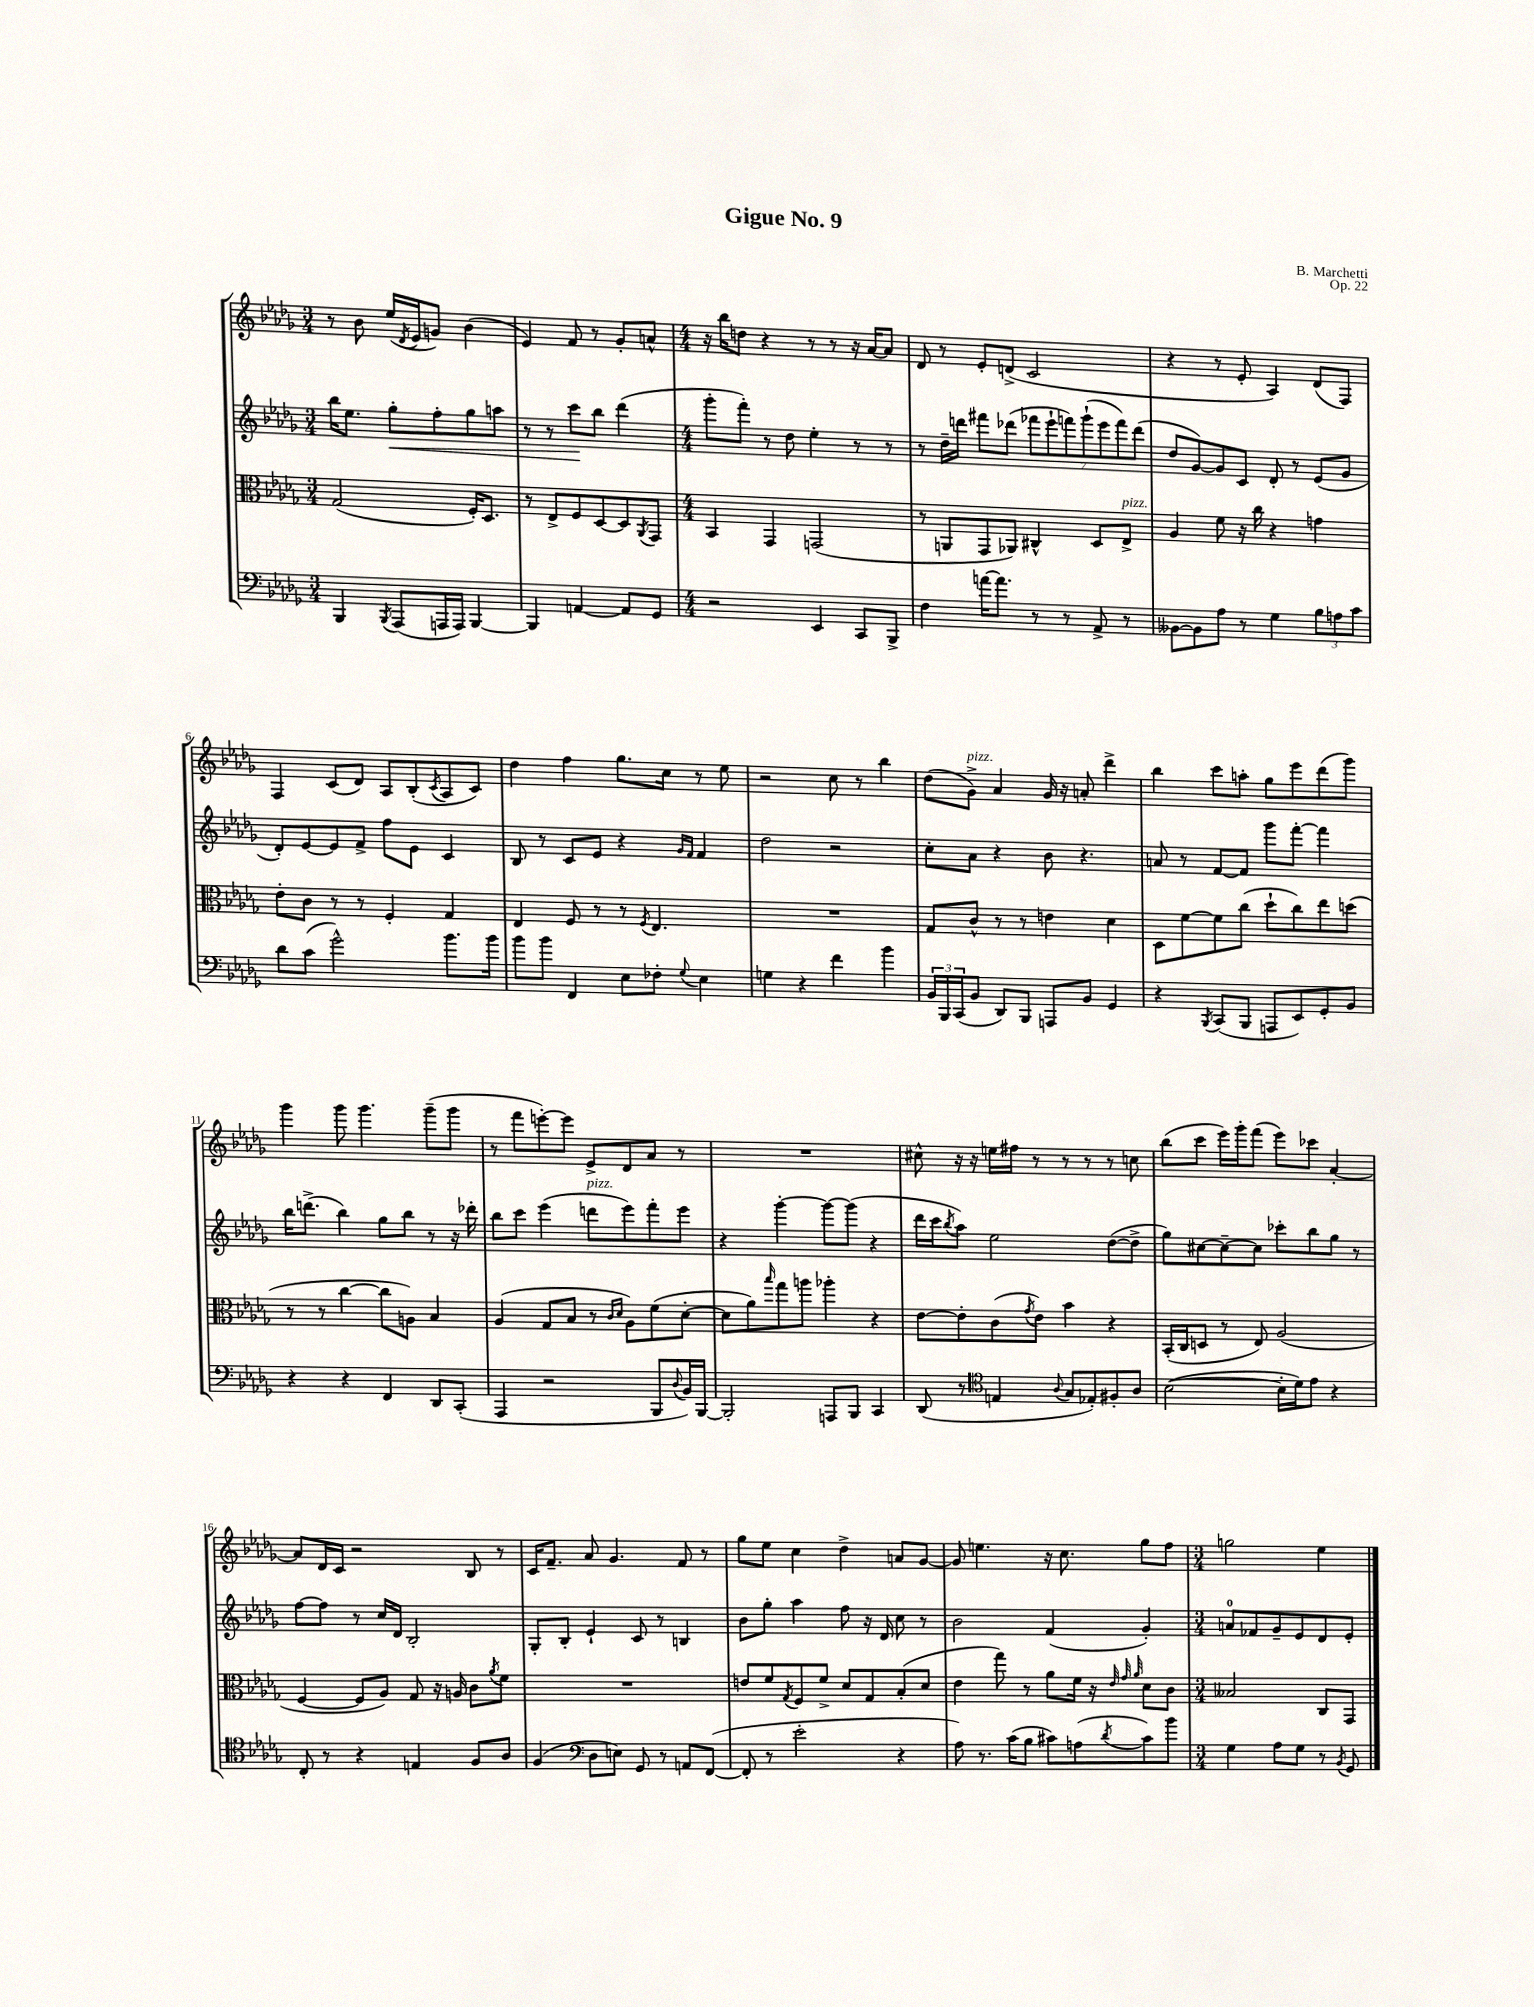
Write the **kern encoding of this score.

**kern	**kern	**kern	**kern
*staff4	*staff3	*staff2	*staff1
*clefF4	*clefC3	*clefG2	*clefG2
*k[b-e-a-d-g-]	*k[b-e-a-d-g-]	*k[b-e-a-d-g-]	*k[b-e-a-d-g-]
*M3/4	*M3/4	*M3/4	*M3/4
4BBB-	(2G-	16bb-	8r
.	.	8.ee-	.
.	.	.	8b-
8qBBB-	.	.	.
(8AAA-	.	8gg-'	(16ee-
.	.	.	8qd-
.	.	.	16e-
16AAA	.	8ff'	8g)
16AAA)	.	.	.
[4BBB-	16F')	8gg-	(4b-
.	8.D-	.	.
.	.	8aa	.
=	=	=	=
4BBB-]	8r	8r	4e-)
.	8E-^	8r	.
[4AA	8F	8ccc	8f
.	[8D-	8bb-	8r
8AA]	8D-]	(4ddd-	8g-'
.	8qAA-	.	.
8GG-	8GG-	.	8a^^
=	=	=	=
*M4/4	*M4/4	*M4/4	*M4/4
2r	4BB-	8ggg-'	16r
.	.	.	16bb-
.	.	8fff')	8dd
.	4GG-	8r	4r
.	.	8dd-	.
4EE-	(2GG	4ee-'	8r
.	.	.	8r
8CC	.	8r	16r
.	.	.	[16a-
8BBB-^	.	8r	8a-]
=	=	=	=
4F	8r	8r	8d-
.	8AA	16dd-~	8r
.	.	16ddd	.
[16a	8GG-	8fff#	8e-'
8.a]	.	.	.
.	8AA-)	(8ddd-	(8d^
8r	4C#^^	14fff-	2c
.	.	14eee-`	.
8r	.	.	.
.	.	14fff)	.
.	.	(14ggg-`	.
8AA-^	8D-	.	.
.	.	14eee-	.
.	.	14fff)	.
8r	8E-^	.	.
.	.	(14ddd-	.
=	=	=	=
[8BB--	4A-	8dd-	4r
8BB--]	.	[8g-)	.
8A-	8f	8g-]	8r
8r	16r	8c	8e-'
.	16cc	.	.
4G-	4r	8d-'	4A-)
.	.	8r	.
12B-	4g	(8e-	(8d-
12A	.	.	.
.	.	8g-	8F)
12c	.	.	.
=	=	=	=
8d-	8e-'	8d-')	4F
(8c	8c	[8e-	.
2g-^^)	8r	8e-]	(8c
.	8r	8f^	8d-)
.	4F'	8ff	8A-
.	.	8e-	(8B-'
.	.	.	8qc
8.b-	4G-	4c	8A-
.	.	.	8c)
16b-	.	.	.
=	=	=	=
8b-	4E-	8B-	4dd-
8b-	.	8r	.
4FF	8F	8c	4ff
.	8r	8e-	.
8E-	8r	4r	8.gg-
.	8qF	.	.
8F-'	4.E-	.	.
.	.	.	16cc
.	.	16qqg-	.
8qqG-	.	16qqf	.
4E-	.	4f	8r
.	.	.	8ee-
=	=	=	=
4G	1r	2dd-	2r
4r	.	.	.
4f	.	2r	8cc
.	.	.	8r
4b-	.	.	4bb-
=	=	=	=
24BB-	8G-	8cc'	(8dd-
24BBB-	.	.	.
(24CC	.	.	.
8BB-	8c^^	8a-	8g-^)
8DD-)	8r	4r	4a-
8BBB-	8r	.	.
8AAA	4e	8b-	16g-
.	.	.	16r
8BB-	.	4.r	8a'
4GG-	4d-	.	4ddd-^
=	=	=	=
4r	8D-	8a	4bb-
.	[8f	8r	.
8qBBB-	.	.	.
(8CC	8f]	[8f	8ccc
8BBB-	(8cc	8f]	8aa'
8AAA	8dd-`	8ggg-	8gg-
8EE-)	8cc)	[8fff'	8eee-
8GG-'	8ee-	4fff]	(8ddd-
8BB-	(8dd	.	8ggg-)
=	=	=	=
4r	8r	16bb-	4ggg-
.	.	(8.ddd^	.
.	8r	.	.
4r	[4cc	4bb-)	8ggg-
.	.	.	4.ggg-
4FF	8cc]	8gg-	.
.	8A)	8bb-	.
8DD-	4B-	8r	(8ggg-~
(8CC'	.	16r	8ggg-
.	.	16ddd-'	.
=	=	=	=
4AAA-	(4A-	8bb-	8r
.	.	8ccc	8fff
2r	8G-	(4eee-	[8eee')
.	8B-	.	8eee]
.	8r	8ddd	8e-^
.	16qqc	.	.
.	16qqd-	.	.
.	8A-)	8eee-)	8d-
8BBB-	(8f	8fff'	8a-
8qqD-	.	.	.
16BB-)	[8d-'	8eee-	8r
[16BBB-	.	.	.
=	=	=	=
2BBB-']	8d-]	4r	1r
.	8a-)	.	.
.	16qqbb-	.	.
.	8gg-	[4ggg-'	.
.	8aa	.	.
8AAA	4aa-'	8ggg-_	.
8BBB-	.	(8ggg-]	.
4CC	4r	4r	.
=	=	=	=
(8DD-	[8e-	16ddd-	8cc#^^
.	.	16ccc	.
.	.	8qbb-	.
8r	8e-']	8aa-)	16r
.	.	.	16r
*clefC4	*	*	*
4E	(8c	2ee-	16ee
.	.	.	16ff#
.	8qg-	.	.
.	8e-)	.	8r
8qqA-	.	.	.
8G-	4b-	.	8r
8E-')	.	.	8r
8F#'	4r	([8dd-	8r
8A-	.	8dd-^]	8cc
=	=	=	=
([2B-	(16BB-'	8gg-)	(8bb-
.	16C	.	.
.	8D	[8cc#	8ccc
.	8r	8cc#~_	16eee-)
.	.	.	16ggg-'
.	8E-)	8cc#]	(8fff
16B-']	(2A-	8ccc-'	8eee-)
16d-)	.	.	.
8e-	.	8bb-	8ccc-
4r	.	8gg-	[4a-'
.	.	8r	.
=	=	=	=
8C'	[4F	[8ff	8a-]
8r	.	8ff]	16d-
.	.	.	16c
4r	8F]	8r	2r
.	8A-)	16cc	.
.	.	16d-	.
4E	8G-	2B-'	.
.	16r	.	.
.	16A	.	.
8F	8c	.	8B-
.	8qa-	.	.
8A-	8f	.	8r
=	=	=	=
(4F	1r	8G-'	16c
.	.	.	8.f~
.	.	8B-'	.
*clefF4	*	*	*
8D-	.	4e-`	8a-
8E)	.	.	4.g-
8GG-	.	8c	.
8r	.	8r	.
8AA	.	4B	8f
([8FF	.	.	8r
=	=	=	=
8FF']	8e	8b-	8gg-
8r	8f	8gg-'	8ee-
.	8qG-	.	.
2e-'	8F	4aa-	4cc
.	8f^	.	.
.	8d-	8ff	4dd-^
.	8G-	16r	.
.	.	16d-	.
4r	(8B-'	8cc	8a
.	8d-	8r	[8g-
=	=	=	=
8A-)	4e-	2b-	8g-]
8.r	.	.	4.ee
.	8gg-)	.	.
(16c	.	.	.
8B-	8r	.	.
8c#)	8a-	(4f	16r
.	.	.	8.cc
(8A	16f	.	.
.	16r	.	.
.	32qqe-	.	.
.	32qqg-	.	.
8qd-	32qqa-	.	.
8c#)	8d-	4g-')	8gg-
8b-	8c	.	8ff
=	=	=	=
*M3/4	*M3/4	*M3/4	*M3/4
4G-	2B--	8a	2gg
.	.	8f-	.
8A-	.	8g-~	.
8G-	.	8e-	.
8r	8C	8d-	4ee-
8qBB-	.	.	.
8GG-	8GG-	8e-'	.
==	==	==	==
*-	*-	*-	*-
